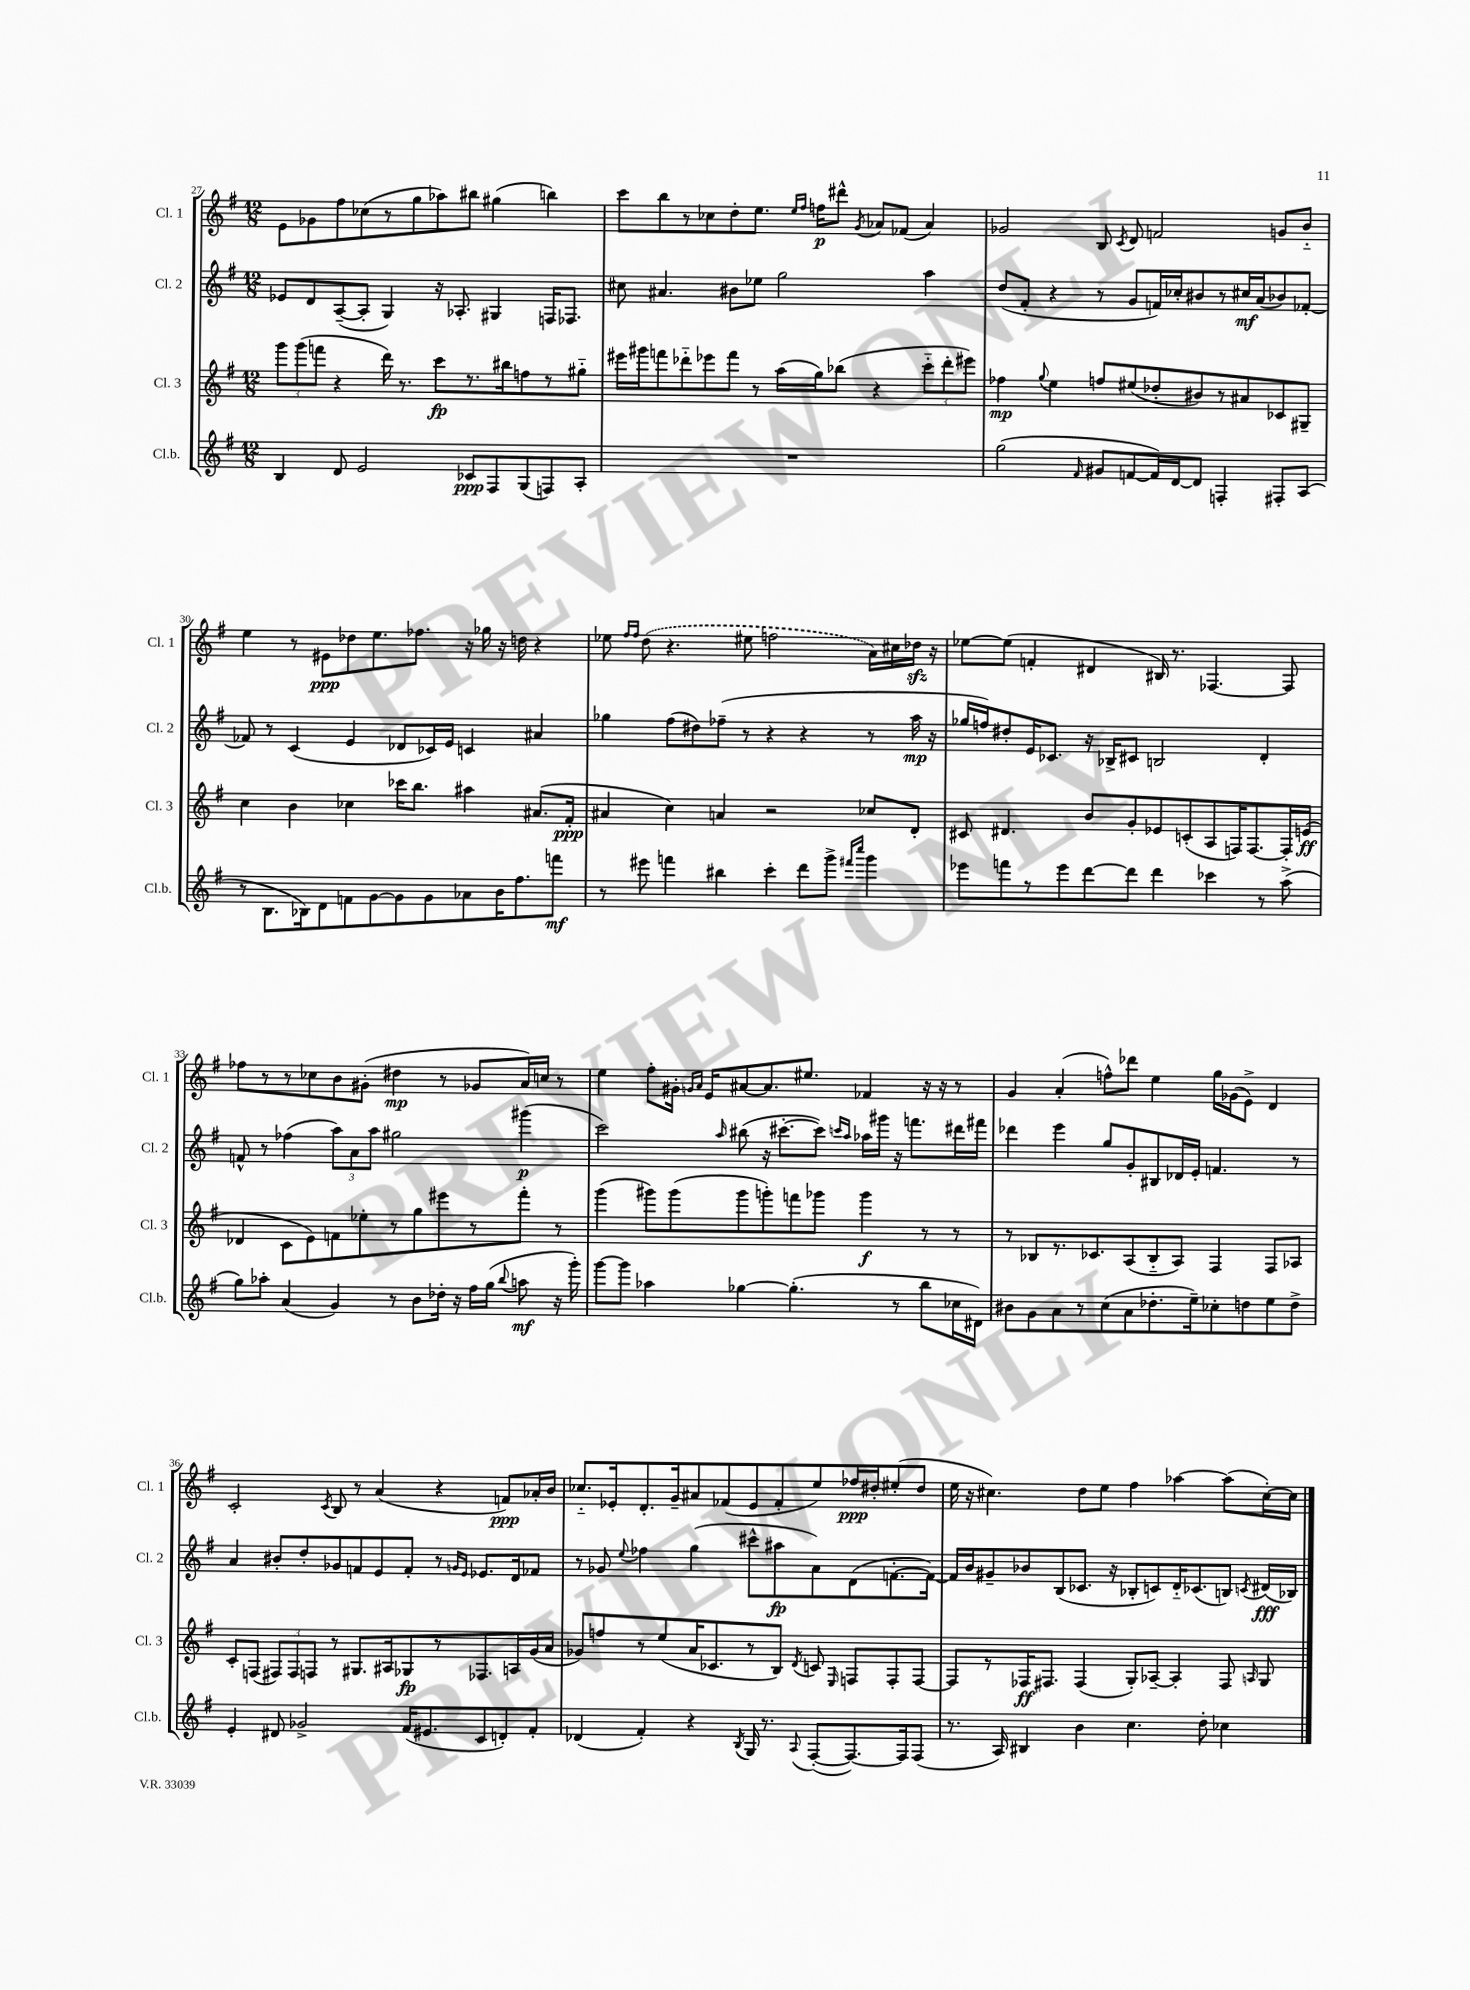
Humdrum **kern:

**kern	**kern	**kern	**kern
*staff4	*staff3	*staff2	*staff1
*clefG2	*clefG2	*clefG2	*clefG2
*k[f#]	*k[f#]	*k[f#]	*k[f#]
*M12/8	*M12/8	*M12/8	*M12/8
4B	12ggg	8e-	8e
.	(12ggg	.	.
.	.	8d	8g-
.	12fff	.	.
8d	4r	([8A~	8ff#
2e	.	8A']	(8cc-
.	16ddd)	4G)	8r
.	8.r	.	.
.	.	.	8gg
.	8ccc	16r	8aa-)
.	.	8.A-'	.
8c-	8.r	.	8bb#
8F#	.	4G#	(4gg#
.	16bb#	.	.
(8G	8ff	.	.
8F)	8r	16F	4bb)
.	.	8.F-	.
8A'	8gg#'~	.	.
=	=	=	=
1.r	16eee#	8cc#	8ccc
.	16ggg#	.	.
.	8fff	4.a#	8bb
.	8ddd-'~	.	8r
.	8eee-	.	8cc-
.	8fff	8b#	8dd'
.	8r	8ee-	8.ee
.	(16aa	2gg	.
.	.	.	16qqee
.	.	.	16qqff#
.	16gg)	.	16ff
.	(8bb-	.	8ddd#^^
.	.	.	8qg
.	4r	.	8a-
.	.	.	(8f-
.	12ccc'~	4aa	4a-)
.	12ddd-'	.	.
.	12eee#)	.	.
=	=	=	=
(2gg	4ff-	(8dd	2g-
.	.	8f#'	.
.	8qqgg	.	.
.	4ee	4r	.
16qqf#	.	.	.
8g#	8ff	8r	8B
.	.	.	8qc
[8f	(8ee#	8g	8d
16f])	8dd-'	16f)	2f
[16d	.	16cc-'	.
8d]	8b#)	8b#	.
4F'	8r	8r	.
.	8a#	16cc#	.
.	.	(16a	.
8F#'	8c-	8b-)	8g
(8A	8G#~	[8f-'	8b'~
=	=	=	=
8r	4cc	8f-]	4ee
8.B	.	8r	.
.	4b	(4c	8r
16B-)	.	.	.
8d	.	.	8e#
8f	4cc-	4e	8dd-
[8g	.	.	8.ee
8g]	16ccc-	8d-	.
.	8.bb	.	8.ff-
8g	.	16c-)	.
.	.	16e	.
8a-	4aa#	4c	16r
.	.	.	16gg-
16b	.	.	16r
8.ff#	.	.	16dd
.	(8.a#	4a#	4r
8fff	.	.	.
.	16f#'	.	.
=	=	=	=
8r	4a#	4gg-	8ee-
.	.	.	16qqff#
.	.	.	16qqff#
8eee#	.	.	(8dd
4fff	4cc)	(8ff#	4.r
.	.	8dd#)	.
4bb#	4a	(8ff-~	.
.	.	8r	8ee#
4ccc'	2r	4r	2ff
8ddd	.	4r	.
8ggg^	.	.	.
16qqfff#	.	.	.
16qqcccc	.	.	.
4ggg	8cc-	8r	16a)
.	.	.	16cc#
.	8d'	16aa	16dd-
.	.	16r	16r
=	=	=	=
8eee-	8c#	16gg-	[8ee-
.	.	16ff)	.
8fff	4.d#	8dd#'	(8ee-]
8r	.	16e	4f'
.	.	8.c-	.
8eee-	.	.	.
[8ddd	8b	16r	4d#
.	.	16B-^	.
8ddd]	8g'	8c#	.
4ddd	8e-	2B	16B#)
.	.	.	8.r
.	(8c'	.	.
4ccc-	8A	.	[4.F-
.	16F)	.	.
.	[8.F	.	.
8r	.	4d'	.
(8aa^	16F']	.	8F-]
.	(16e	.	.
=	=	=	=
8gg)	4d-	8f^^	8ff-
8aa-'	.	8r	8r
(4a	8c	(4ff-	8r
.	8e)	.	8cc-
4g)	8f	12aa)	8b
.	.	12a	.
.	8ee-'	.	(8g#'
.	.	12aa	.
8r	8r	2gg#	4dd#
8b	8gg	.	.
16dd-'	8eee#	.	8r
16r	.	.	.
16ff#	8r	.	8g-
(16gg	.	.	.
8qqbb	.	.	.
8aa	8fff#'	(4ggg#	16a)
.	.	.	16cc
16r	8r	.	8r
16ggg')	.	.	.
=	=	=	=
[8ggg	(4ggg	2ccc)	4ee
8ggg]	.	.	.
4aa-	8ggg#)	.	8ff#'
.	(8ggg#	.	16g#'
.	.	.	16qqg
.	.	.	16qqa
.	.	.	16e
.	.	16qqaa	.
[4gg-	8ggg#	(8bb#	[8a#
.	8ggg')	16r	8.a#]
.	.	[8.ccc#'	.
(4.gg-']	8fff	.	.
.	.	.	8.ee#
.	8ggg-	8ccc#])	.
.	.	16qqccc	.
.	.	16qqaa	.
.	4ggg-	16aa-	4f-
.	.	16ggg#	.
8r	.	16r	.
.	.	8.fff	.
8bb	8r	.	16r
.	.	.	16r
16cc-	8r	16ddd#	8r
16d#)	.	16fff#	.
=	=	=	=
8b#	8r	4ddd-	4g
8g	8B-	.	.
8a	8.r	4eee	(4a'
8r	.	.	.
.	8.c-	.	.
(8cc	.	8gg	8ff^^)
8a	(8A	8g'	8ddd-
8.dd-'	8B-'~	8B#	4ee
.	8A)	16d-	.
16ee~)	.	16e'	.
8cc-'	4F#	4.f	16gg
.	.	.	(16g-
8dd	.	.	8e^)
8ee	8F#	.	4d
8dd^	8A-	8r	.
=	=	=	=
4e'	8c'	4a	2c'
.	(8F	.	.
8d#	12F#)	8b#'	.
.	12F#	.	.
2g-^	.	8dd'	.
.	12F	.	.
.	.	.	8qc
.	8r	8g-	8B
.	8.G#	8f	8r
.	.	8e	(4a
.	16A#	.	.
(16f#	8G-	8f'	.
8.e#	.	.	.
.	8r	8r	4r
.	.	16qqg	.
.	.	16qqe	.
8c	8.F-	8.e-	.
8d')	.	.	8f)
.	16A	16d	.
8f#'	(16g	8f-	16a-'
.	16a	.	16b
=	=	=	=
(4d-	8g-)	8r	8.cc-'~
.	8ff	8g-	.
.	.	.	16e-'
.	.	8qqee	.
4f#')	8r	4ff-	8.d'
.	(8ee	.	.
.	.	.	16g~
4r	16a	(4gg	8a#
.	8.c-	.	.
.	.	.	(8f-
8qB	.	.	.
16G	8r	8ccc#^^	8e-
8.r	.	.	.
.	8B)	8aa#	8f-'
8qqA	8qd	.	.
([8F#'	8c	8a)	8ee)
.	16qqE	.	.
8.F#_)	8F	(8d	16ff-
.	.	.	16dd#'
.	8F'	[8.f'	(8ee#'
16F#]	.	.	.
(8F#	[8F	.	8dd#
.	.	16f_)	.
=	=	=	=
8.r	8F]	16f]	16ee
.	.	16b	16r
.	8r	8g#~	4.cc#)
16A)	.	.	.
4B#	16F-	8b-	.
.	8.F#	.	.
.	.	(8B	.
4b	(4F#	8.c-	8dd
.	.	.	8ee
.	.	16r	.
4.cc	8G')	8B-'	4ff#
.	[8A-~	8c)	.
.	4A-']	16d'~	[4aa-
.	.	(8.c-	.
8dd'	.	.	.
4cc-	8F#	8B)	(8aa-]
.	16qqA	8qc	.
.	8G	(16d#	[16cc#')
.	.	16B-)	16cc#]
==	==	==	==
*-	*-	*-	*-
